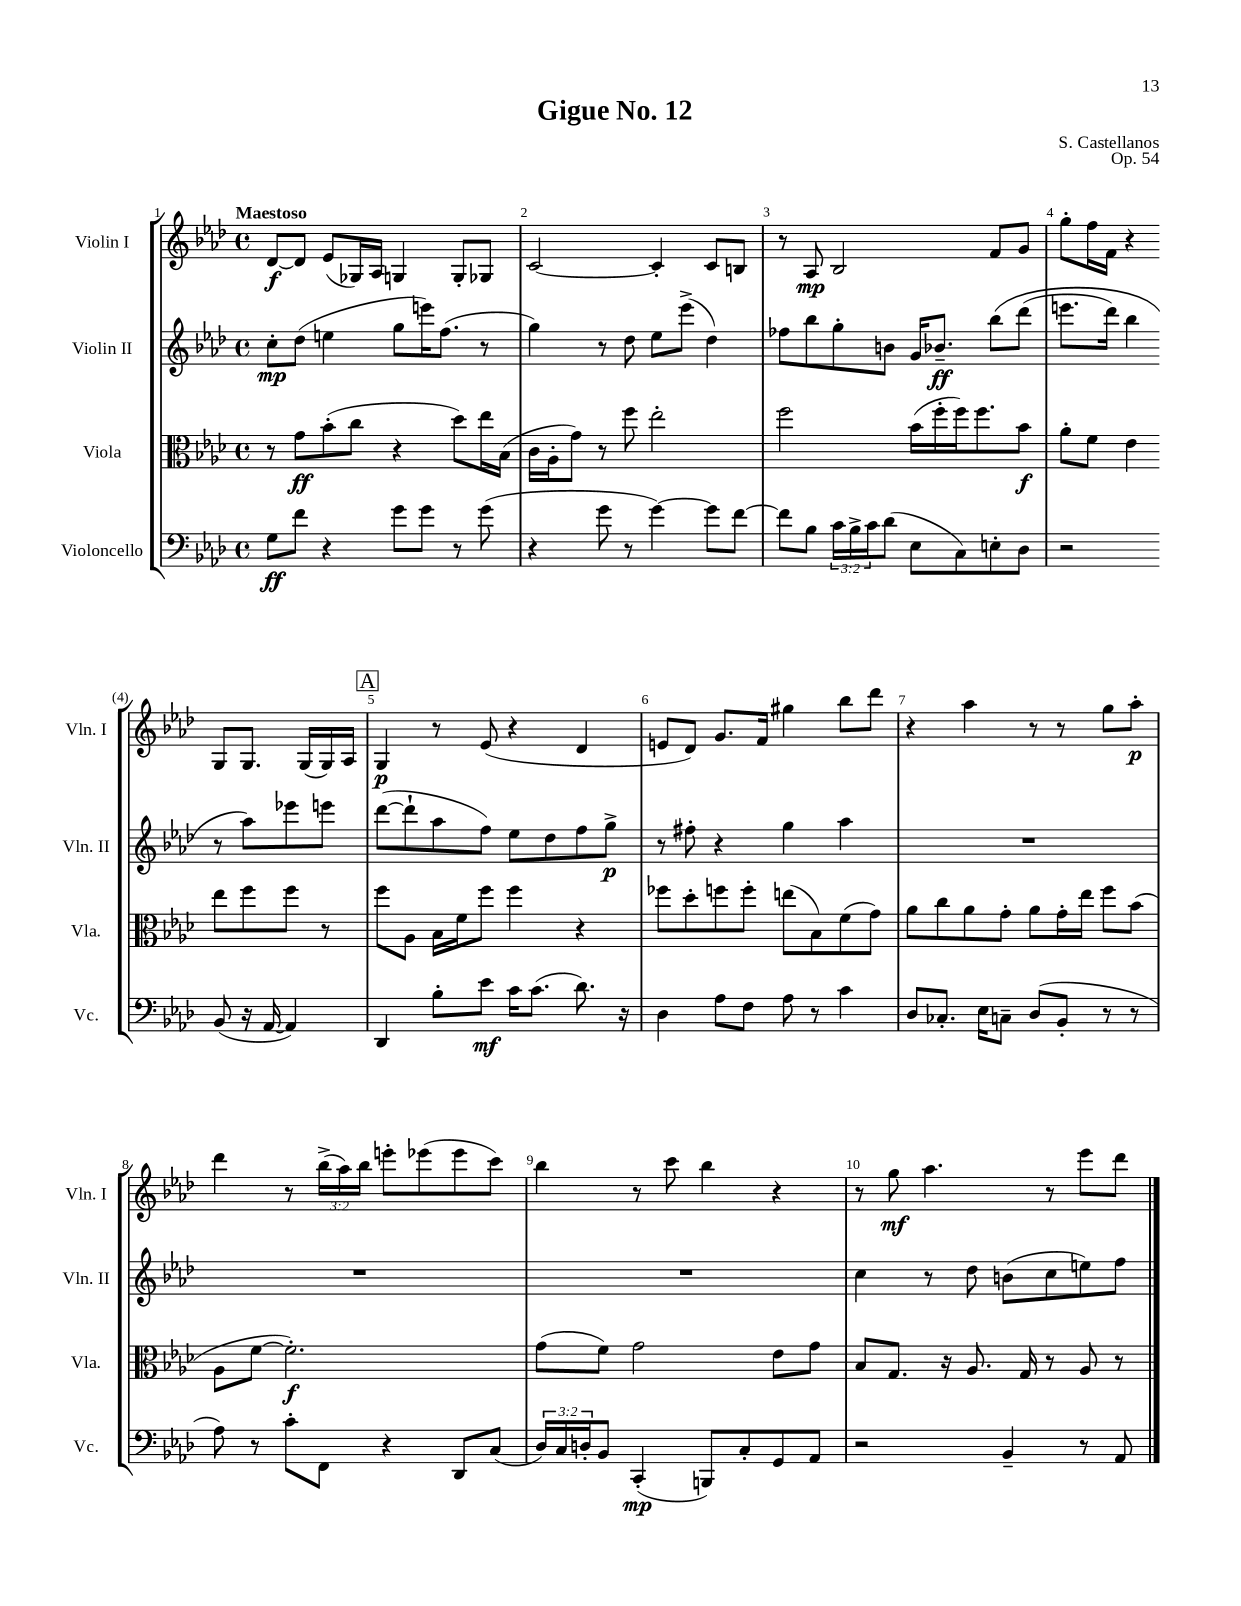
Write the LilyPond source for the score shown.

\header { title = "Gigue No. 12" composer = "S. Castellanos" opus = "Op. 54" }
<<
\new StaffGroup <<
\new Staff = "s0" \with { instrumentName = "Violin I" shortInstrumentName = "Vln. I" } {
    \clef treble \key aes \major \defaultTimeSignature \time 4/4 \override Staff.TupletNumber.text = #tuplet-number::calc-fraction-text \tempo "Maestoso"
    des'8~\f des'8 ees'8( ges16) aes16 g4 g8-. ges8 |
    c'2~ c'4-. c'8 b8 |
    r8 aes8\mp bes2 f'8 g'8 |
    g''8-. f''16 f'16 r4 g8 g8. g16( g16) aes16 |
    \mark \markup { \box "A" } g4\p r8 ees'8( r4 des'4 |
    e'8 des'8) g'8. f'16 gis''4 bes''8 des'''8 |
    r4 aes''4 r8 r8 g''8 aes''8-.\p |
    des'''4 r8 \tuplet 3/2 { bes''16->( aes''16) bes''16 } e'''8-. ees'''8( ees'''8 c'''8) |
    bes''4 r8 c'''8 bes''4 r4 |
    r8 g''8\mf aes''4. r8 ees'''8 des'''8 \bar "|." |
}
\new Staff = "s1" \with { instrumentName = "Violin II" shortInstrumentName = "Vln. II" } {
    \clef treble \key aes \major \defaultTimeSignature \time 4/4
    c''8-.\mp des''8( e''4 g''8 e'''16) f''8.( r8 |
    g''4) r8 des''8 ees''8 ees'''8->( des''4) |
    fes''8 bes''8 g''8-. b'8 g'16 bes'8.--\ff bes''8\( des'''8( |
    e'''8. des'''16) bes''4 r8 aes''8\) ees'''8 e'''8 |
    \mark \markup { \box "A" } des'''8~( des'''8-! aes''8 f''8) ees''8 des''8 f''8 g''8->\p |
    r8 fis''8-. r4 g''4 aes''4 |
    R1 |
    R1 |
    R1 |
    c''4 r8 des''8 b'8( c''8 e''8) f''8 \bar "|." |
}
\new Staff = "s2" \with { instrumentName = "Viola" shortInstrumentName = "Vla." } {
    \clef alto \key aes \major \defaultTimeSignature \time 4/4
    r8 g'8\ff bes'8-.( c''8 r4 des''8) ees''16 bes16( |
    c'16 aes16-. g'8) r8 f''8 ees''2-. |
    f''2 bes'16( f''16-. f''16) f''8. bes'8\f |
    aes'8-. f'8 ees'4 ees''8 f''8 f''8 r8 |
    \mark \markup { \box "A" } f''8 aes8 bes16 f'16 f''8 f''4 r4 |
    fes''8 des''8-. f''8 f''8-. e''8( bes8) f'8( g'8) |
    aes'8 c''8 aes'8 g'8-. aes'8 g'16-. ees''16 f''8 bes'8( |
    aes8 f'8~ f'2.-.\f) |
    g'8( f'8) g'2 ees'8 g'8 |
    bes8 g8. r16 aes8. g16 r8 aes8 r8 \bar "|." |
}
\new Staff = "s3" \with { instrumentName = "Violoncello" shortInstrumentName = "Vc." } {
    \clef bass \key aes \major \defaultTimeSignature \time 4/4 \override Staff.TupletNumber.text = #tuplet-number::calc-fraction-text
    g8\ff f'8 r4 g'8 g'8 r8 g'8( |
    r4 g'8 r8 g'4~) g'8 f'8~ |
    f'8 bes8 \tuplet 3/2 { c'16 bes16-> c'16 } des'8( ees8 c8) e8-. des8 |
    r2 bes,8( r16 aes,16~ aes,4) |
    \mark \markup { \box "A" } des,4 bes8-. ees'8\mf c'16 c'8.( des'8.) r16 |
    des4 aes8 f8 aes8 r8 c'4 |
    des8 ces8.-. ees16 c8-- des8( bes,8-. r8 r8 |
    aes8) r8 c'8-. f,8 r4 des,8 c8( |
    \tuplet 3/2 { des16) c16 d16-. } bes,8 c,4-.\mp( b,,8) c8-. g,8 aes,8 |
    r2 bes,4-- r8 aes,8 \bar "|." |
}
>>
>>
\layout { \context { \Score \override BarNumber.break-visibility = ##(#f #t #t) barNumberVisibility = #all-bar-numbers-visible } }
